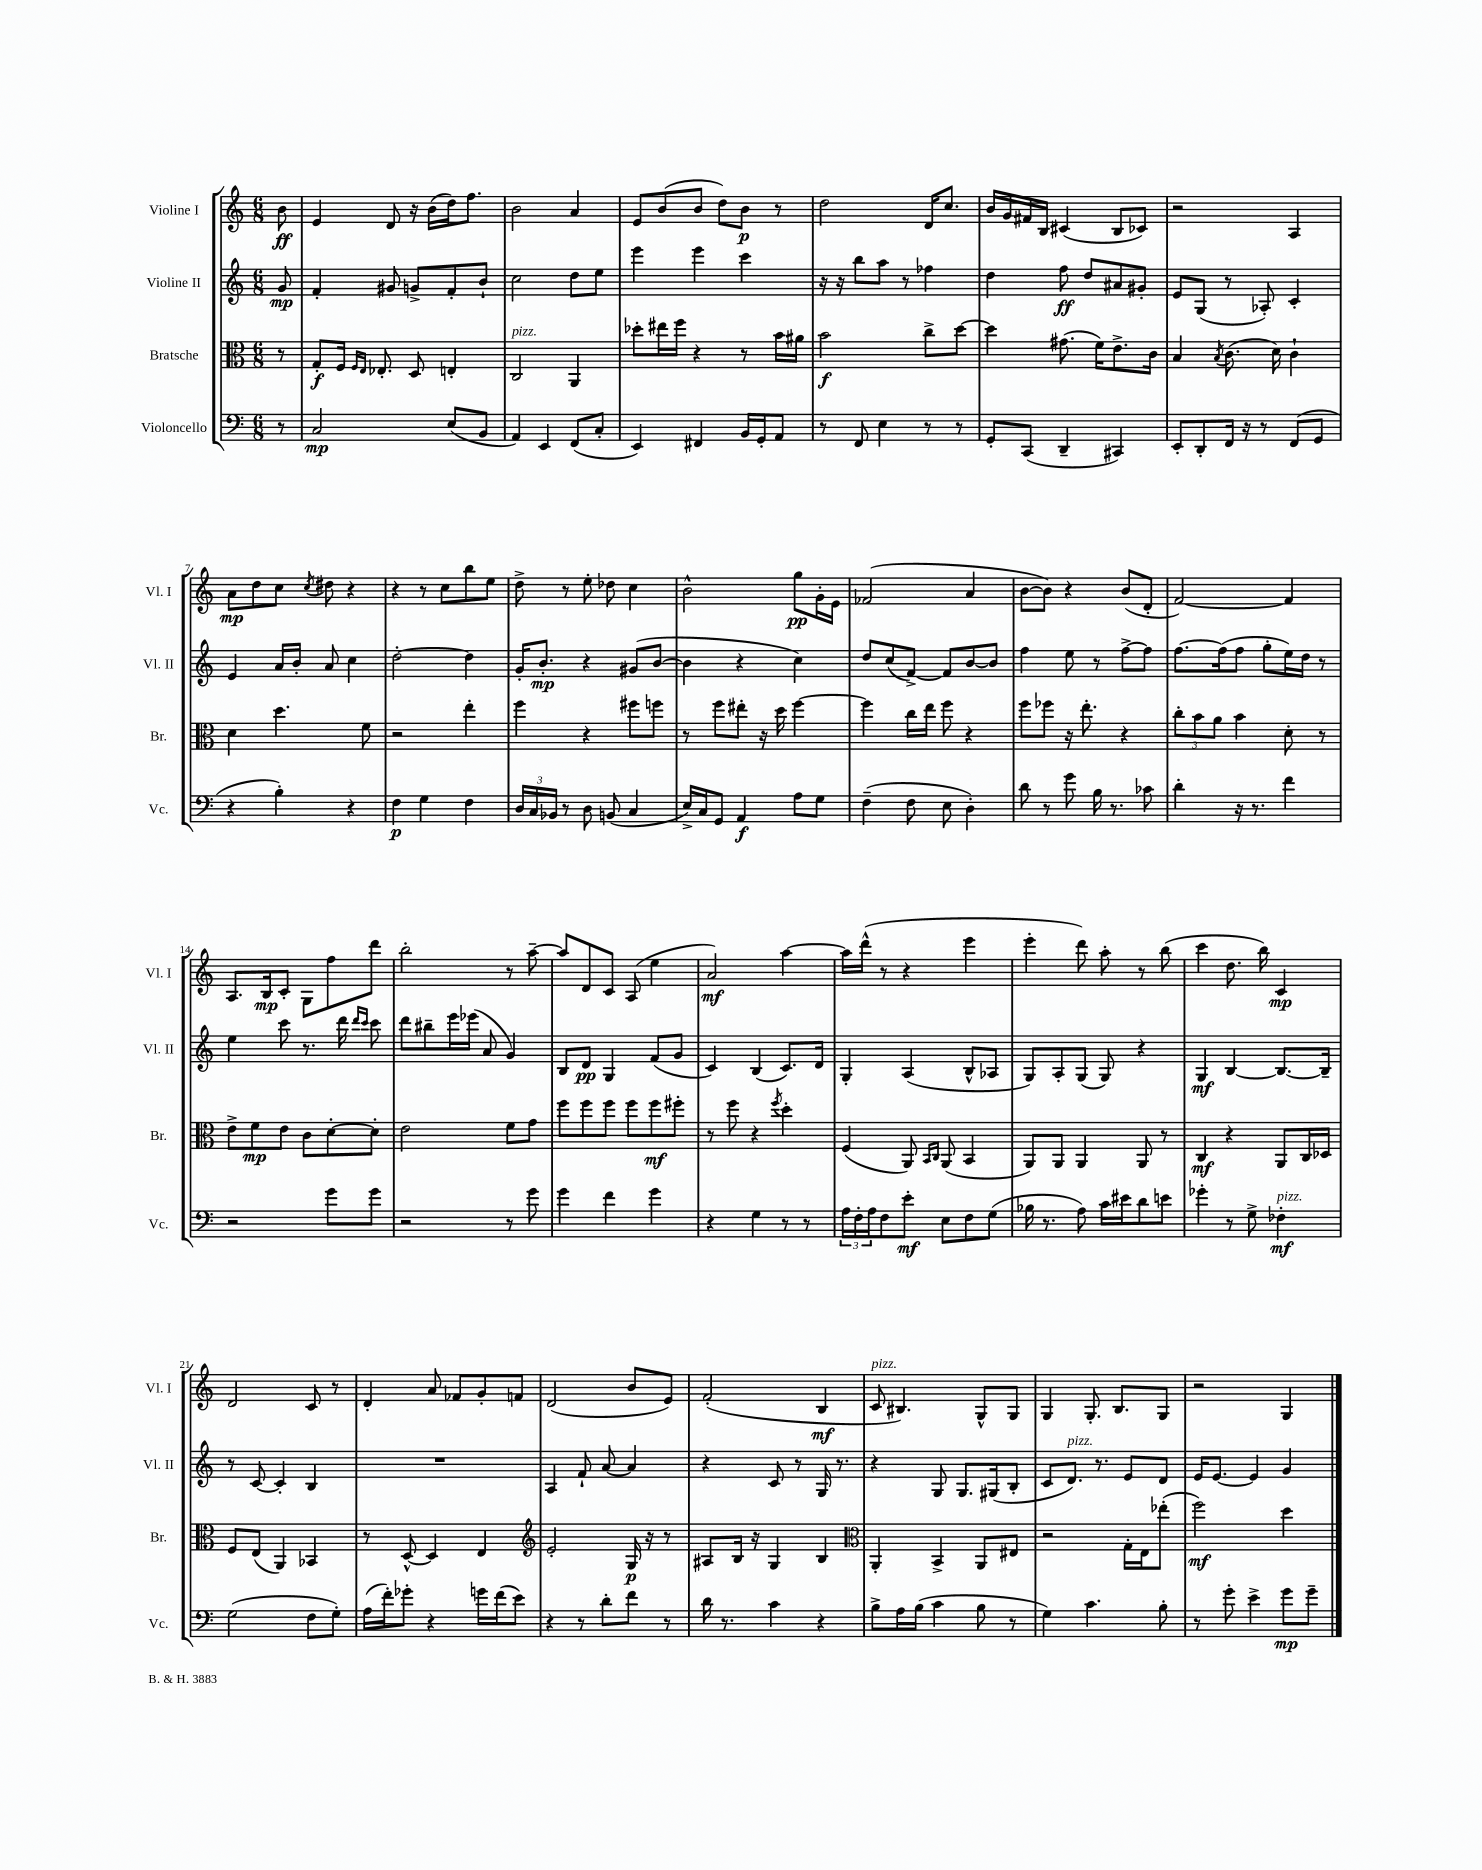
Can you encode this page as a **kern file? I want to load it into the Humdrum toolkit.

**kern	**kern	**kern	**kern
*staff4	*staff3	*staff2	*staff1
*clefF4	*clefC3	*clefG2	*clefG2
*k[]	*k[]	*k[]	*k[]
*M6/8	*M6/8	*M6/8	*M6/8
8r	8r	8g/	8b\
=	=	=	=
2C/	8G'/L	4f'/	4e/
.	16F/Jk	.	.
.	16qqF/LL	.	.
.	16qqE/JJ	.	.
.	8.E-'/	.	.
.	.	8g#/	8d/
.	8D/	8g^/L	16r
.	.	.	(16b\LL
(8E/L	4E'/	8f'/	16dd\J)
.	.	.	8.ff\J
8BB/J	.	8b`/J	.
=	=	=	=
4AA/)	2C/	2cc\	2b\
4EE/	.	.	.
(8FF/L	4AA/	8dd\L	4a/
8C'/J	.	8ee\J	.
=	=	=	=
4EE/)	8dd-'\L	4eee\	8e/L
.	16ee#\L	.	(8b/
.	16ff\JJ	.	.
4FF#/	4r	4eee\	8b/J
.	.	.	8dd\L)
16BB/LL	8r	4ccc\	8b\J
16GG'/J	.	.	.
8AA/J	16b\LL	.	8r
.	16a#\JJ	.	.
=	=	=	=
8r	2b\	16r	2dd\
.	.	16r	.
8FF/	.	8bb\L	.
4E\	.	8aa\J	.
.	.	8r	.
8r	8cc^\L	4ff-\	16d/LK
.	.	.	8.cc/J
8r	[8dd\J	.	.
=	=	=	=
8GG'/L	4dd\]	4dd\	16b/LL
.	.	.	16g/
(8CC/J	.	.	16f#/
.	.	.	16B/JJ
4DD~/	(8.g#\	8ff\	(4c#/
.	.	8dd/L	.
.	16f\LK)	.	.
4CC#/)	8.e^\	8a#/	8B/L
.	.	8g#'/J	8c-/J)
.	16c\Jk	.	.
=	=	=	=
8EE'/L	4B/	8e/L	2r
8DD'/	.	(8G/J	.
.	8qB/	.	.
16FF/Jk	(8.c\	8r	.
16r	.	.	.
8r	.	8A-'/)	.
.	16d\)	.	.
(8FF/L	4c`\	4c'/	4A/
8GG/J	.	.	.
=	=	=	=
4r	4d\	4e/	8a\L
.	.	.	8dd\
4B'\)	4.dd\	16a/LL	8cc\J
.	.	16b'/JJ	.
.	.	.	8qcc/
.	.	8a/	8dd#\
4r	.	4cc\	4r
.	8f\	.	.
=	=	=	=
4F\	2r	[2dd'\	4r
4G\	.	.	8r
.	.	.	8cc\L
4F\	4ee'\	4dd\]	8bb\
.	.	.	8ee\J
=	=	=	=
24D/LL	4ff\	16g'/LK	8dd^\
24C/	.	.	.
.	.	8.b'/J	.
24BB-/JJ	.	.	.
8r	.	.	8r
8D\	4r	4r	8ee'\
(8BB/	.	.	8dd-\
4C/	8ff#\L	(8g#/L	4cc\
.	8ff\J	[8b/J	.
=	=	=	=
16E^/LL)	8r	4b\]	2b^^\
16C/J	.	.	.
8GG/J	8ff\L	.	.
4AA/	8ee#'\J	4r	.
.	16r	.	.
.	16dd\	.	.
8A\L	[4ff\	4cc\)	8gg\L
8G\J	.	.	16g'\L
.	.	.	16e\JJ
=	=	=	=
(4F~\	4ff\]	8dd/L	(2f-/
.	.	(8cc/	.
8F\	16cc\LL	[8f^/J)	.
.	16ee\JJ	.	.
8E\	8ff\	8f/]L	.
4D'\)	4r	[8b/	4a/
.	.	8b/]J	.
=	=	=	=
8d\	8ff\L	4ff\	[8b\L
8r	8ff-\J	.	8b\]J)
8g\	16r	8ee\	4r
.	8.ee'\	.	.
16B\	.	8r	.
8.r	.	.	.
.	4r	[8ff^\L	(8b/L
8c-\	.	8ff\]J	8d'/J
=	=	=	=
4d'\	12cc'\L	[8.ff\L	[2f/)
.	12b\	.	.
.	12a\J	.	.
.	.	(16ff\]k	.
16r	4b\	8ff\J	.
8.r	.	.	.
.	.	8gg'\L	.
4f\	8d'\	16ee\L)	4f/]
.	.	16dd\JJ	.
.	8r	8r	.
=	=	=	=
2r	8e^\L	4ee\	8.A/L
.	8f\	.	.
.	.	.	16B/k
.	8e\J	8ccc\	8c'/J
.	8c\L	8.r	8G\L
8g\L	[8d'\	.	8ff\
.	.	16ddd\	.
.	.	16qqddd/LL	.
.	.	16qqccc/JJ	.
8g\J	8d'\]J	8ccc\	8ddd\J
=	=	=	=
2r	2e\	8ddd\L	2bb'\
.	.	8bb#~\	.
.	.	16eee\L	.
.	.	(16eee-\JJ	.
.	.	8a/	.
8r	8f\L	4g/)	8r
8g\	8g\J	.	[8aa~\
=	=	=	=
4g\	8ff\L	8B/L	8aa/]L
.	8ff\	8d/J	8d/
4f\	8ff\J	4G/	8c/J
.	8ff\L	.	(8A/
4g\	8ff\	(8f/L	4ee\
.	8ff#'\J	8g/J	.
=	=	=	=
4r	8r	4c/)	2a/)
.	8ff\	.	.
4G\	4r	(4B/	.
.	8qff/	.	.
8r	4dd'\	8.c/L)	[4aa\
8r	.	.	.
.	.	16d/Jk	.
=	=	=	=
24A\LL	(4F/	4G'/	16aa\]LL
24F'\	.	.	.
.	.	.	(16ddd^^\JJ
24A\J	.	.	.
8F\	.	.	8r
8e'\J	8AA/)	(4A/	4r
.	16qqBB/LL	.	.
.	16qqC/JJ	.	.
8E\L	(8AA/	.	.
8F\	4BB/	8B^^/L	4eee\
(8G\J	.	8A-/J	.
=	=	=	=
16B-\	8AA/L)	8G/L)	4eee'\
8.r	.	.	.
.	8AA/J	8A'/	.
8A\)	4AA/	(8G/J	8ddd\)
16c\LL	.	8G/)	8aa'\
16e#\J	.	.	.
8d\	8AA/	4r	8r
8e\J	8r	.	(8bb\
=	=	=	=
4g-'\	4C/	4G/	4ccc\
8r	4r	[4B/	8.dd\
8G^\	.	.	.
.	.	.	16bb\)
4F-'\	8AA/L	8.B/_L	4c/
.	16C/L	.	.
.	16D-/JJ	16B~/]Jk	.
=	=	=	=
(2G\	8F/L	8r	2d/
.	(8E/J	[8c/	.
.	4AA/)	4c'/]	.
8F\L	4BB-/	4B/	8c/
8G'\J)	.	.	8r
=	=	=	=
(16A\LL	8r	2.r	4d'/
16f'\J)	.	.	.
8g-'\J	[8D^^/	.	.
4r	4D/]	.	8a/
.	.	.	8f-/L
16g\LL	4E/	.	8g'/
(16f\J	.	.	.
8e\J)	.	.	8f/J
=	=	=	=
*	*clefG2	*	*
4r	2e'/	4A/	(2d/
8r	.	8f`/	.
8d'\L	.	[8a/	.
8f\J	16G/	4a/]	8b/L
.	16r	.	.
8r	8r	.	8e/J)
=	=	=	=
16d\	8A#/L	4r	(2f'/
8.r	.	.	.
.	16B/Jk	.	.
.	16r	.	.
4c\	4G/	8c/	.
.	.	8r	.
4r	4B/	16G/	4B/
.	.	8.r	.
=	=	=	=
*	*clefC3	*	*
8B^\L	4AA'/	4r	8c/
16A\L	.	.	4.B#/)
(16B\JJ	.	.	.
4c\	4BB^/	8G/	.
.	.	8.G/L	.
8B\	8AA/L	.	8G^^/L
.	.	(16G#/k	.
8r	8E#/J	8B'/J	8G/J
=	=	=	=
4G\)	2r	8c/L	4G/
.	.	8.d/J)	.
4.c\	.	.	8.G'/
.	.	8.r	.
.	.	.	8.B/L
.	16G'\LL	8e/L	.
.	16E\J	.	.
8B'\	(8ee-'\J	8d/J	8G/J
=	=	=	=
8r	2ff\)	16e/LK	2r
.	.	[8.e/J	.
8g'\	.	.	.
4e^\	.	4e/]	.
8g\L	4dd\	4g/	4G/
8g~\J	.	.	.
==	==	==	==
*-	*-	*-	*-
